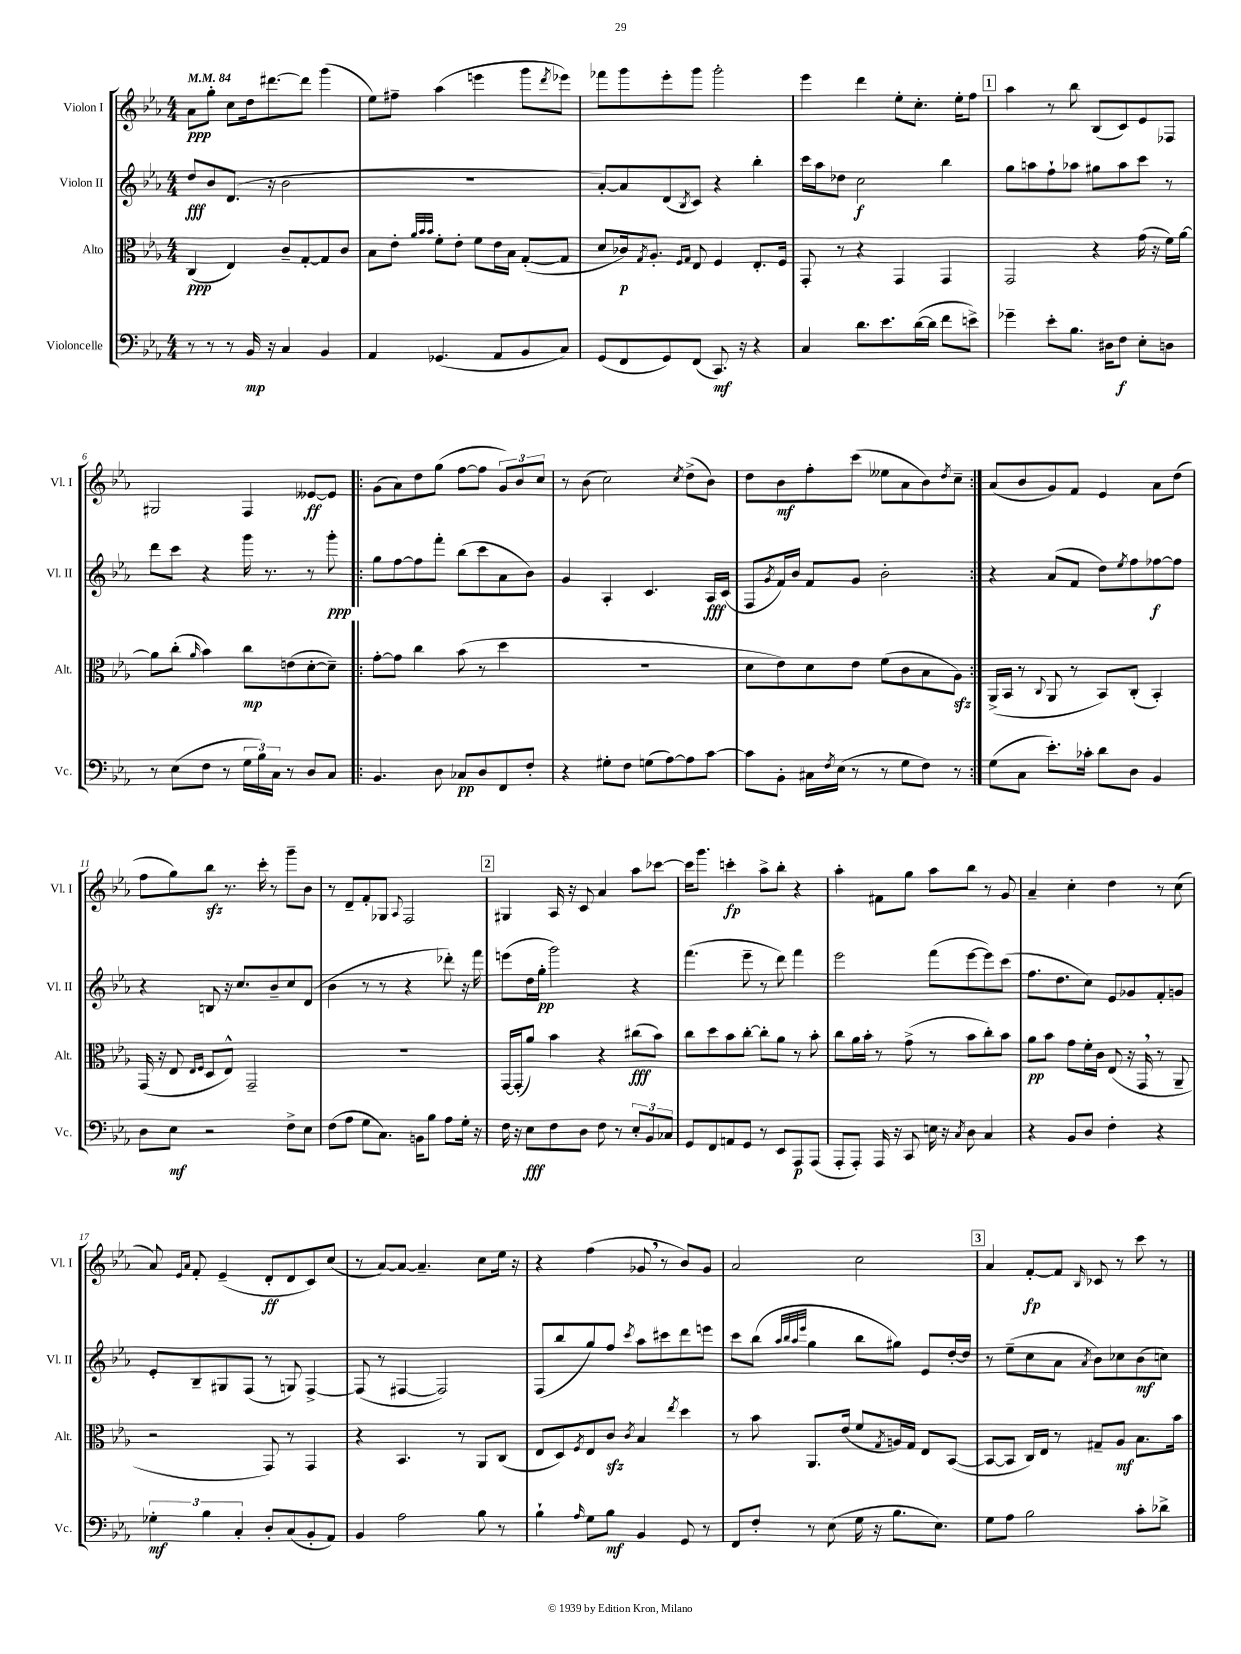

**kern	**dynam	**kern	**dynam	**kern	**dynam	**kern	**dynam
*part4	*part4	*part3	*part3	*part2	*part2	*part1	*part1
*staff4	*staff4	*staff3	*staff3	*staff2	*staff2	*staff1	*staff1
*I"Violoncelle	*	*I"Alto	*	*I"Violon II	*	*I"Violon I	*
*I'Vc.	*	*I'Alt.	*	*I'Vl. II	*	*I'Vl. I	*
*clefF4	*	*clefC3	*	*clefG2	*	*clefG2	*
*k[b-e-a-]	*	*k[b-e-a-]	*	*k[b-e-a-]	*	*k[b-e-a-]	*
*M4/4	*	*M4/4	*	*M4/4	*	*M4/4	*
*MM84	*	*MM84	*	*MM84	*	*MM84	*
=1	=1	=1	=1	=1	=1	=1	=1
8r	.	(4C/	ppp	8dd/L	fff	8a-\L	ppp
8r	.	.	.	8b-/	.	8gg'\J	.
8r	.	4E-/)	.	(8.d/J	.	8cc\L	.
16BB-/	mp	.	.	.	.	16dd\k	.
16r	.	.	.	16r	.	[8.ddd#X\	.
4C/	.	8c~/L	.	2b-\	.	.	.
.	.	[8G'/	.	.	.	8ddd#\J]	.
4BB-/	.	8G/]	.	.	.	(4ggg\	.
.	.	8c/J	.	.	.	.	.
=2	=2	=2	=2	=2	=2	=2	=2
4AA-/	.	8B-\L	.	1r	.	8ee-\L)	.
.	.	8e-'\J	.	.	.	8ff#X~\J	.
.	.	32qqa-/LLL	.	.	.	.	.
.	.	32qqb-/	.	.	.	.	.
.	.	32qqb-/JJJ	.	.	.	.	.
(4.GG-X/	.	8f'\L	.	.	.	(4aa-\	.
.	.	8e-'\J	.	.	.	.	.
.	.	8f\L	.	.	.	4eeen\	.
8AA-/L	.	16e-\L	.	.	.	.	.
.	.	16B-\JJ	.	.	.	.	.
8BB-/	.	([8G'/L	.	.	.	8ggg\L	.
.	.	.	.	.	.	8qddd/	.
8C/J)	.	8G/J]	.	.	.	8eee-X\J)	.
=3	=3	=3	=3	=3	=3	=3	=3
(8GG/L	.	8d/L	.	[8a-'/L)	.	8fff-X\L	.
8FF/	.	16c-X/k)	p	8a-/]	.	8ggg\	.
.	.	8qG/	.	.	.	.	.
.	.	8.A-'/J	.	.	.	.	.
8GG/)	.	.	.	(8d/	.	8eee-'\	.
.	.	16qqF/LL	.	.	.	.	.
.	.	16qqG/JJ	.	8qB-/	.	.	.
(8FF/J	.	8E-/	.	8c/J)	.	8ggg\J	.
8.CC/)	mf	4F/	.	4r	.	2ggg'\	.
16r	.	.	.	.	.	.	.
4r	.	8.E-'/L	.	4bb-'\	.	.	.
.	.	16F/Jk	.	.	.	.	.
=4	=4	=4	=4	=4	=4	=4	=4
4C/	.	8GG'/	.	16ccc\LL	.	4eee-\	.
.	.	.	.	16aa-\J	.	.	.
.	.	8r	.	8dd-X\J	.	.	.
8.d\L	.	4r	.	2cc\	f	4ddd\	.
8.e-\	.	.	.	.	.	.	.
.	.	4GG/	.	.	.	8ee-'\L	.
([16d\L	.	.	.	.	.	8.cc'\J	.
16d\JJ]	.	.	.	.	.	.	.
8f\L	.	4GG/	.	4bb-\	.	.	.
.	.	.	.	.	.	16ee-'\KL	.
8en^\J)	.	.	.	.	.	8ff\J	.
!!LO:REH:place=s1:t=1
=5	=5	=5	=5	=5	=5	=5	=5
4g-X~\	.	2GG/	.	8gg\L	.	4aa-\	.
.	.	.	.	8aan\	.	.	.
8e-'\L	.	.	.	8ff`\	.	8r	.
8.B-\J	.	.	.	8aa-X\J	.	8bb-\	.
.	.	4r	.	8gg#X\L	.	(8B-/L	.
16D#X\KL	.	.	.	.	.	.	.
8F\J	f	.	.	8aa-\	.	8c/)	.
8E-'\L	.	(16g\	.	8ccc\J	.	8e-/	.
.	.	16r	.	.	.	.	.
8Dn\J	.	16f\LL)	.	8r	.	8F-X/J	.
.	.	[16a-\JJ	.	.	.	.	.
!!LO:LB:g=z
=6	=6	=6	=6	=6	=6	=6	=6
8r	.	8a-\L]	.	8ddd\L	.	2G#X/	.
(8E-\L	.	(8cc'\J	.	8ccc\J	.	.	.
.	.	16qqa-/	.	.	.	.	.
8F\J	.	4b-\)	.	4r	.	.	.
8r	.	.	.	.	.	.	.
24G\LL	.	8cc\L	mp	16ggg\	.	4F/	.
24B-\)	.	.	.	.	.	.	.
.	.	.	.	8.r	.	.	.
24C\JJ	.	.	.	.	.	.	.
8r	.	(8en\	.	.	.	.	.
8D/L	.	[8d'\	.	8r	.	[8e--X/L	ff
8C/J	.	8d~\J])	.	8ggg'\	ppp	8e--/J]	.
=7!|:	=7!|:	=7!|:	=7!|:	=7!|:	=7!|:	=7!|:	=7!|:
4.BB-/	.	[8g'\L	.	8gg\L	.	(8g\L	.
.	.	8g\J]	.	[8ff\	.	8a-\)	.
.	.	4cc\	.	8ff\]	.	8dd\	.
8D\	.	.	.	8fff'\J	.	(8gg\J	.
8C-X/L	pp	(8b-\	.	(8bb-\L	.	[8ff\L	.
8D/	.	8r	.	8ccc\	.	8ff\J]	.
8FF/	.	4dd\	.	8a-\	.	12g/L)	.
.	.	.	.	.	.	12b-/	.
8F'/J	.	.	.	8b-\J)	.	.	.
.	.	.	.	.	.	12cc/J	.
=8	=8	=8	=8	=8	=8	=8	=8
4r	.	1r	.	4g/	.	8r	.
.	.	.	.	.	.	(8b-\	.
8G#X'\L	.	.	.	4A-'/	.	2cc\)	.
8F\J	.	.	.	.	.	.	.
(8Gn\L	.	.	.	4.c/	.	.	.
[8A-\)	.	.	.	.	.	.	.
.	.	.	.	.	.	8qcc/	.
8A-\]	.	.	.	.	.	(8dd^\L	.
[8c\J	.	.	.	16A-/LL	fff	8b-\J)	.
.	.	.	.	(16c/JJ	.	.	.
=9	=9	=9	=9	=9	=9	=9	=9
8c\L]	.	8d\L	.	8F/L	.	8dd\L	.
.	.	.	.	8qg/	.	.	.
8BB-'\J	.	8e-\)	.	16f/L)	.	8b-\	mf
.	.	.	.	16b-/JJ	.	.	.
16C#X\LL	.	8d\	.	8f/L	.	8ff'\	.
8qF/	.	.	.	.	.	.	.
(16E-\JJ	.	.	.	.	.	.	.
8r	.	8e-\J	.	8g/J	.	(8ccc\J	.
8r	.	(8f\L	.	2b-'\	.	8ee--X\L	.
8G\L	.	8c\	.	.	.	8a-\	.
8F\J)	.	8B-\	.	.	.	8b-\)	.
.	.	.	.	.	.	8qdd/	.
8r	.	8A-zz\J)	.	.	.	8cc~\J	.
=10:|!	=10:|!	=10:|!	=10:|!	=10:|!	=10:|!	=10:|!	=10:|!
(8G\L	.	(16AA-^/LL	.	4r	.	(8a-/L	.
.	.	16BB-/JJ	.	.	.	.	.
8C\J	.	8r	.	.	.	8b-/	.
.	.	8qqC/	.	.	.	.	.
8.e-'\L)	.	8AA-/	.	(8a-/L	.	8g/)	.
.	.	8r	.	8f/J	.	8f/J	.
16c-X'\Jk	.	.	.	.	.	.	.
8d\L	.	8BB-/L)	.	8dd\L)	.	4e-/	.
.	.	.	.	8qee-/	.	.	.
8D\J	.	(8C'/J	.	8ff\	.	.	.
4BB-/	.	4BB-'/)	.	[8ff-X\	f	8a-\L	.
.	.	.	.	8ff-\J]	.	(8dd\J	.
!!LO:LB:g=z
=11	=11	=11	=11	=11	=11	=11	=11
8D\L	.	(16GG/	.	4r	.	8ff\L	.
.	.	16r	.	.	.	.	.
8E-\J	mf	8E-/	.	.	.	8gg\)	.
.	.	16qqE-/LL	.	.	.	.	.
.	.	16qqF/JJ	.	.	.	.	.
2r	.	8D/L	.	8Bn/	.	8bb-zz\J	.
.	.	8E-^^/J)	.	16r	.	8.r	.
.	.	.	.	8.cc/L	.	.	.
.	.	2GG~/	.	.	.	.	.
.	.	.	.	.	.	16ccc'\	.
.	.	.	.	8b-~/	.	8r	.
8F^\L	.	.	.	8cc/	.	8ggg~\L	.
8E-\J	.	.	.	(8d/J	.	8b-\J	.
=12	=12	=12	=12	=12	=12	=12	=12
(8F\L	.	1r	.	4b-\	.	8r	.
8A-\J	.	.	.	.	.	8d~/L	.
8G\L	.	.	.	8r	.	8f'/	.
8.C\J)	.	.	.	8r	.	8G-X/J	.
.	.	.	.	.	.	8qqA-/	.
.	.	.	.	4r	.	2F/	.
16BBn\KL	.	.	.	.	.	.	.
8B-\J	.	.	.	.	.	.	.
8A-\L	.	.	.	8ddd-X'\)	.	.	.
16G'\Jk	.	.	.	16r	.	.	.
16r	.	.	.	16fff\	.	.	.
!!LO:REH:place=s1:t=2
=13	=13	=13	=13	=13	=13	=13	=13
16F\	.	[16GG/LL	.	(8eeen\L	.	4G#X/	.
16r	.	(16GG'/J]	.	.	.	.	.
8E-\L	fff	8a-/J)	.	16dd\L	.	.	.
.	.	.	.	16gg'\JJ	pp	.	.
8F\	.	4b-\	.	2ggg\)	.	16A-/	.
.	.	.	.	.	.	16r	.
8D\J	.	.	.	.	.	8c/	.
8F\	.	4r	.	.	.	4a-/	.
8r	.	.	.	.	.	.	.
12E-'/L	.	(8cc#X\L	fff	4r	.	8aa-\L	.
12BB-/	.	.	.	.	.	.	.
.	.	8b-\J)	.	.	.	[8ccc-X\J	.
12C-X/J	.	.	.	.	.	.	.
=14	=14	=14	=14	=14	=14	=14	=14
8GG/L	.	8cc\L	.	(4.fff\	.	16ccc-\KL]	.
.	.	.	.	.	.	8.ggg\J	.
8FF/	.	8dd\	.	.	.	.	.
8AAn/	.	8b-\	.	.	.	4cccn'\	fp
8GG/J	.	[8cc'\J	.	8eee-~\	.	.	.
8r	.	8cc'\L]	.	8r	.	8aa-^\L	.
8EE-/L	.	8a-\J	.	8ddd\)	.	8bb-'\J	.
8AAA-/	p	8r	.	4fff\	.	4r	.
(8AAA-/J	.	8b-'\	.	.	.	.	.
=15	=15	=15	=15	=15	=15	=15	=15
8AAA-'/L	.	8cc\L	.	2eee-\	.	4aa-'\	.
8AAA-'/J)	.	16a-\L	.	.	.	.	.
.	.	16b-'\JJ	.	.	.	.	.
16AAA-/	.	8r	.	.	.	8f#X\L	.
16r	.	.	.	.	.	.	.
8CC/	.	(8g^\	.	.	.	8gg\J	.
16En\	.	8r	.	(8fff\L	.	8aa-\L	.
16r	.	.	.	.	.	.	.
8qC/	.	.	.	.	.	.	.
8D\	.	8b-\L	.	[8eee-\	.	8bb-\J	.
4C/	.	8cc'\)	.	8eee-\])	.	8r	.
.	.	8b-\J	.	(8ccc\J	.	8g/	.
=16	=16	=16	=16	=16	=16	=16	=16
4r	.	8a-\L	pp	8.ff\L	.	4a-~/	.
.	.	8b-\J	.	.	.	.	.
.	.	.	.	8.dd\	.	.	.
8BB-/L	.	8g\L	.	.	.	4cc'\	.
8D/J	.	16f'\L	.	8cc\J)	.	.	.
.	.	16c\JJ	.	.	.	.	.
4F'\	.	(8E-/	.	8e-/L	.	4dd\	.
.	.	16r	.	8g-X/	.	.	.
.	.	16GG,/	.	.	.	.	.
4r	.	8r	.	8f'/	.	8r	.
.	.	8AA-~/	.	8gn/J	.	(8cc\	.
!!LO:LB:g=z
=17	=17	=17	=17	=17	=17	=17	=17
6G-X'\	mf	2r	.	8e-'/L	.	8a-/)	.
.	.	.	.	.	.	16qqe-/LL	.
.	.	.	.	.	.	16qqa-/JJ	.
.	.	.	.	8B-~/	.	8f'/	.
6B-\	.	.	.	.	.	.	.
.	.	.	.	8G#X/	.	(4e-~/	.
6C'/	.	.	.	.	.	.	.
.	.	.	.	(8F/J	.	.	.
8D'/L	.	8GG/)	.	8r	.	8d'/L	ff
(8C/	.	8r	.	8Gn/)	.	8d/	.
8BB-'/	.	4GG/	.	[4F^/	.	8c/)	.
8AA-/J)	.	.	.	.	.	(8cc/J	.
=18	=18	=18	=18	=18	=18	=18	=18
4BB-/	.	4r	.	(8F/]	.	8r	.
.	.	.	.	8r	.	[8a-/L)	.
2A-\	.	4.BB-/	.	[4F#X/	.	8a-/J_	.
.	.	.	.	.	.	4.a-~/]	.
.	.	.	.	2F#/])	.	.	.
.	.	8r	.	.	.	.	.
8B-\	.	8AA-/L	.	.	.	8cc\L	.
8r	.	(8C/J	.	.	.	16ee-\Jk	.
.	.	.	.	.	.	16r	.
=19	=19	=19	=19	=19	=19	=19	=19
4B-`\	.	8E-/L	.	(8F/L	.	4r	.
.	.	8D/)	.	8bb-/	.	.	.
16qqA-/	.	8qF/	.	.	.	.	.
8G\L	.	8E-/	.	8gg/)	.	(4ff\	.
8B-\J	mf	8czz/J	.	8ff/J	.	.	.
.	.	8qc/	.	8qccc/	.	.	.
4BB-/	.	4B-/	.	8aa-\L	.	8g-X,/	.
.	.	.	.	8ccc#X\	.	8r	.
.	.	8qee-/	.	.	.	.	.
8GG/	.	4dd\	.	8ddd\	.	8b-/L)	.
8r	.	.	.	8eeen\J	.	8g-/J	.
=20	=20	=20	=20	=20	=20	=20	=20
8FF/L	.	8r	.	8ccc\L	.	2a-/	.
8F'/J	.	8b-\	.	(8bb-\J	.	.	.
.	.	.	.	32qqaa-/LLL	.	.	.
.	.	.	.	32qqbb-/	.	.	.
.	.	.	.	32qqaa-/	.	.	.
.	.	.	.	32qqeee-/JJJ	.	.	.
8r	.	8.AA-/L	.	4gg\	.	.	.
(8E-\	.	.	.	.	.	.	.
.	.	(16e-/Jk	.	.	.	.	.
16G\	.	8f/L	.	8bb-\L	.	2cc\	.
16r	.	.	.	.	.	.	.
.	.	8qG/	.	.	.	.	.
8.B-\L	.	16An/L)	.	8gg#X\J)	.	.	.
.	.	16G/JJ	.	.	.	.	.
.	.	8E-/L	.	8e-/L	.	.	.
8.E-\J)	.	.	.	.	.	.	.
.	.	([8BB-/J	.	[16dd'/L	.	.	.
.	.	.	.	16dd/JJ]	.	.	.
!!LO:REH:place=s1:t=3
=21	=21	=21	=21	=21	=21	=21	=21
8G\L	.	8BB-/L_	.	8r	.	4a-/	.
8A-\J	.	8BB-/J]	.	(8ee-~\L	.	.	.
2B-\	.	16C/LL)	.	8cc\	.	[8f'/L	fp
.	.	16E-/JJ	.	.	.	.	.
.	.	8r	.	8a-\J	.	8f/J]	.
.	.	.	.	8qa-/	.	16qqB-/	.
.	.	8G#X~/L	.	8b-\L)	.	8c-X/	.
.	.	8A-/J	mf	8cc-X\	.	8r	.
8c'\L	.	8.B-\L	.	(8b-\	mf	8ccc\	.
8d-X^\J	.	.	.	8ccn\J)	.	8r	.
.	.	16b-\Jk	.	.	.	.	.
==	==	==	==	==	==	==	==
*-	*-	*-	*-	*-	*-	*-	*-
